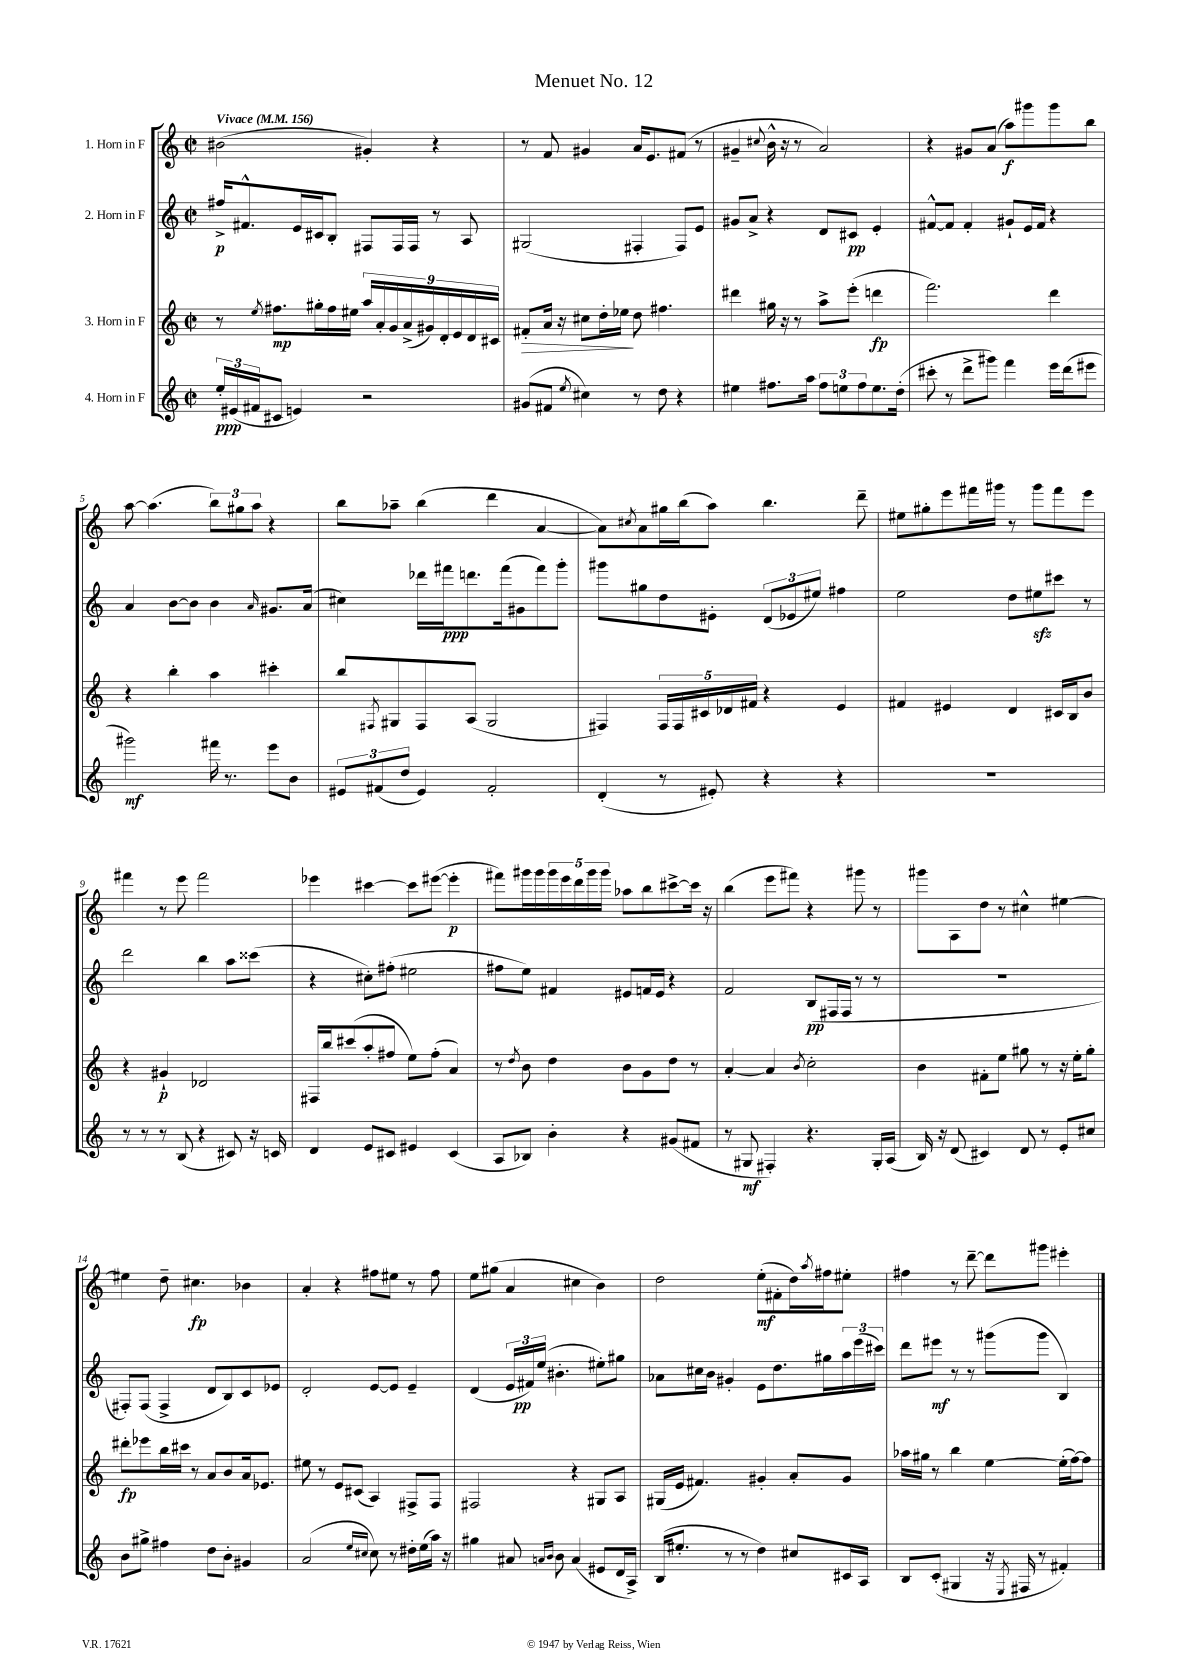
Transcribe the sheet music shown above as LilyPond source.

\header { title = "Menuet No. 12" }
<<
\new StaffGroup <<
\new Staff = "s0" \with { instrumentName = "1. Horn in F" } {
    \clef treble \key c \major \defaultTimeSignature \time 2/2 \tempo "Vivace" 4 = 156
    bis'2( gis'4-.) r4 |
    r8 f'8 gis'4 a'16 e'8. fis'8( r8 |
    gis'4-- \appoggiatura { cis''8 } b'16-^ r16 r8 a'2) |
    r4 gis'8 a'8( a''8\f) gis'''8 gis'''8 b''8 |
    a''8~ a''4.( \tuplet 3/2 { b''8) gis''8 a''8 } r4 |
    b''8 aes''8-- b''4( d'''4 a'4~ |
    a'8) \acciaccatura { cis''8 } a'8 gis''16 b''16( a''8) b''4. d'''8-- |
    eis''8 gis''8-. e'''8 fis'''16 gis'''16 r8 gis'''8 fis'''8 e'''8 |
    fis'''4 r8 e'''8 fis'''2 |
    ees'''4 cis'''4~ cis'''8 eis'''8~( eis'''4-.\p |
    fis'''8) gis'''16 gis'''16 \tuplet 5/4 { gis'''16 e'''16 d'''16 gis'''16 gis'''16 } aes''8 b''8 cis'''8~-> cis'''16 r16 |
    b''4( e'''8 fis'''8) r4 gis'''8 r8 |
    gis'''8 a8 d''8 r8 cis''4-^ eis''4~ |
    eis''4 d''8-- cis''4.\fp bes'4 |
    a'4-. r4 fis''8 eis''8 r8 fis''8 |
    e''8 gis''8( a'4 cis''4 b'4) |
    d''2 e''8-.\mf( fis'8-. d''16) \acciaccatura { a''8 } fis''16 eis''8-. |
    fis''4 r8 d'''8~-- d'''8 gis'''8 eis'''4-. \bar "|." |
}
\new Staff = "s1" \with { instrumentName = "2. Horn in F" } {
    \clef treble \key c \major \defaultTimeSignature \time 2/2
    fis''16->\p fis'8.-^ e'16 cis'16 b8-. fis8 fis16 fis16 r8 a8 |
    gis2( fis4-. fis8) e'8 |
    gis'8 a'8-> r4 d'8 cis'8\pp e'4-. |
    fis'8~-^ fis'8 fis'4-. gis'8-! e'16 fis'16 r4 |
    a'4 b'8~ b'8 b'4 \grace { a'16 } gis'8. a'16( |
    cis''4) des'''16 fis'''16\ppp d'''8. fis'''16( gis'8 fis'''8) g'''8-. |
    gis'''8 gis''8 d''8 eis'8-. \tuplet 3/2 { d'8( ees'8 eis''8) } fis''4 |
    e''2 d''8 eis''8\sfz cis'''8 r8 |
    d'''2 b''4 a''8 cisis'''8( |
    r4 cis''8-.) fis''8-.( eis''2 |
    fis''8 e''8) fis'4 eis'8 f'16 eis'16 r4 |
    f'2 b8\pp( fis16 fis16 r8 r8 |
    R1 |
    fis8-.) fis8( fis4-> d'8 b8) c'8 ees'8 |
    d'2-. e'8~ e'8 e'4-- |
    d'4( \tuplet 3/2 { e'16 fis'16\pp) e''16( } bis'4.-. eis''8-.) gis''8 |
    aes'8 cis''16 b'16 gis'4-. e'8 d''8. gis''16 \tuplet 3/2 { a''16 e'''16( cis'''16) } |
    d'''8 eis'''8\mf r8 r8 gis'''8( gis'''8 b4) \bar "|." |
}
\new Staff = "s2" \with { instrumentName = "3. Horn in F" } {
    \clef treble \key c \major \defaultTimeSignature \time 2/2
    r8 \acciaccatura { e''8 } fis''8.\mp gis''16-. fis''16 eis''16 \tuplet 9/8 { a''16 a'16-. g'16 a'16->( gis'16) d'16-. e'16 d'16 cis'16 } |
    fis'8-.\> a'16 r16 cis''8 d''16-. ees''16\! d''8 fis''4. |
    dis'''4 gis''16 r16 r8 a''8-> e'''8-.( d'''4\fp |
    f'''2.) d'''4 |
    r4 b''4-. a''4 cis'''4-. |
    b''8 \acciaccatura { fis8 } gis8 fis8 a8( gis2 |
    fis4) \tuplet 5/4 { fis16 fis16 cis'16 des'16 fis'16 } r4 e'4 |
    fis'4 eis'4 d'4 cis'16 b16 b'8 |
    r4 gis'4-!\p des'2 |
    fis16 b''16 cis'''8( a''8-. fis''8 e''8) fis''8-.( a'4) |
    r8 \acciaccatura { d''8 } b'8 d''4 b'8 g'8 d''8 r8 |
    a'4~-. a'4 \acciaccatura { b'8 } c''2-. |
    b'4 fis'8-. e''8 gis''8 r8 r16 e''16-. gis''8-. |
    dis'''8-.\fp ees'''8 b''16 cis'''16 r8 a'8 b'8 a'16 ees'8. |
    eis''8 r8 e'8 cis'8( a4) fis8-> fis8 |
    fis2 r4 gis8 a8 |
    gis16( e'16 fis'4.) gis'4-. a'8-. gis'8 |
    aes''16 gis''16 r8 b''4 e''4~ e''16-.( f''16~) f''8 \bar "|." |
}
\new Staff = "s3" \with { instrumentName = "4. Horn in F" } {
    \clef treble \key c \major \defaultTimeSignature \time 2/2
    \tuplet 3/2 { e''16-.\ppp eis'16( fis'16 } cis'8 e'4) r2 |
    gis'8( fis'8 \acciaccatura { e''8 } cis''4) r8 d''8 r4 |
    eis''4 fis''8. a''16 \tuplet 3/2 { fis''8 e''8 fis''8 } e''8. d''16-.( |
    cis'''8-. r8 d'''8-> gis'''8) f'''4 e'''16 d'''16( eis'''8 |
    gis'''2\mf) fis'''16 r8. e'''8 b'8 |
    \tuplet 3/2 { eis'8 fis'8( d''8 } eis'4) fis'2-. |
    d'4-.( r8 eis'8-.) r4 r4 |
    R1 |
    r8 r8 r8 b8( r4 cis'8) r16 c'16 |
    d'4 e'8 cis'8 eis'4 cis'4( |
    a8 bes8) b'4-. r4 gis'8( fis'8 |
    r8 gis8\mf fis4-.) r4. gis16-. a16( |
    b16) r16 d'8( cis'4) d'8 r8 e'8-. cis''8 |
    b'8 gis''8-> fis''4 d''8 b'8-. gis'4 |
    a'2( \grace { e''16 cis''16 } cis''8) r8 dis''16-. e''16( a''16) r16 |
    gis''4 ais'8 \grace { a'16 b'16 } b'8 a'4( eis'8 d'16 a16->) |
    b16( eis''8.-. r8 r8 d''4) cis''8 cis'16 a16 |
    b8 c'8-.( gis4 r16 \acciaccatura { e8 } fis16 r8 fis'4-.) \bar "|." |
}
>>
>>
